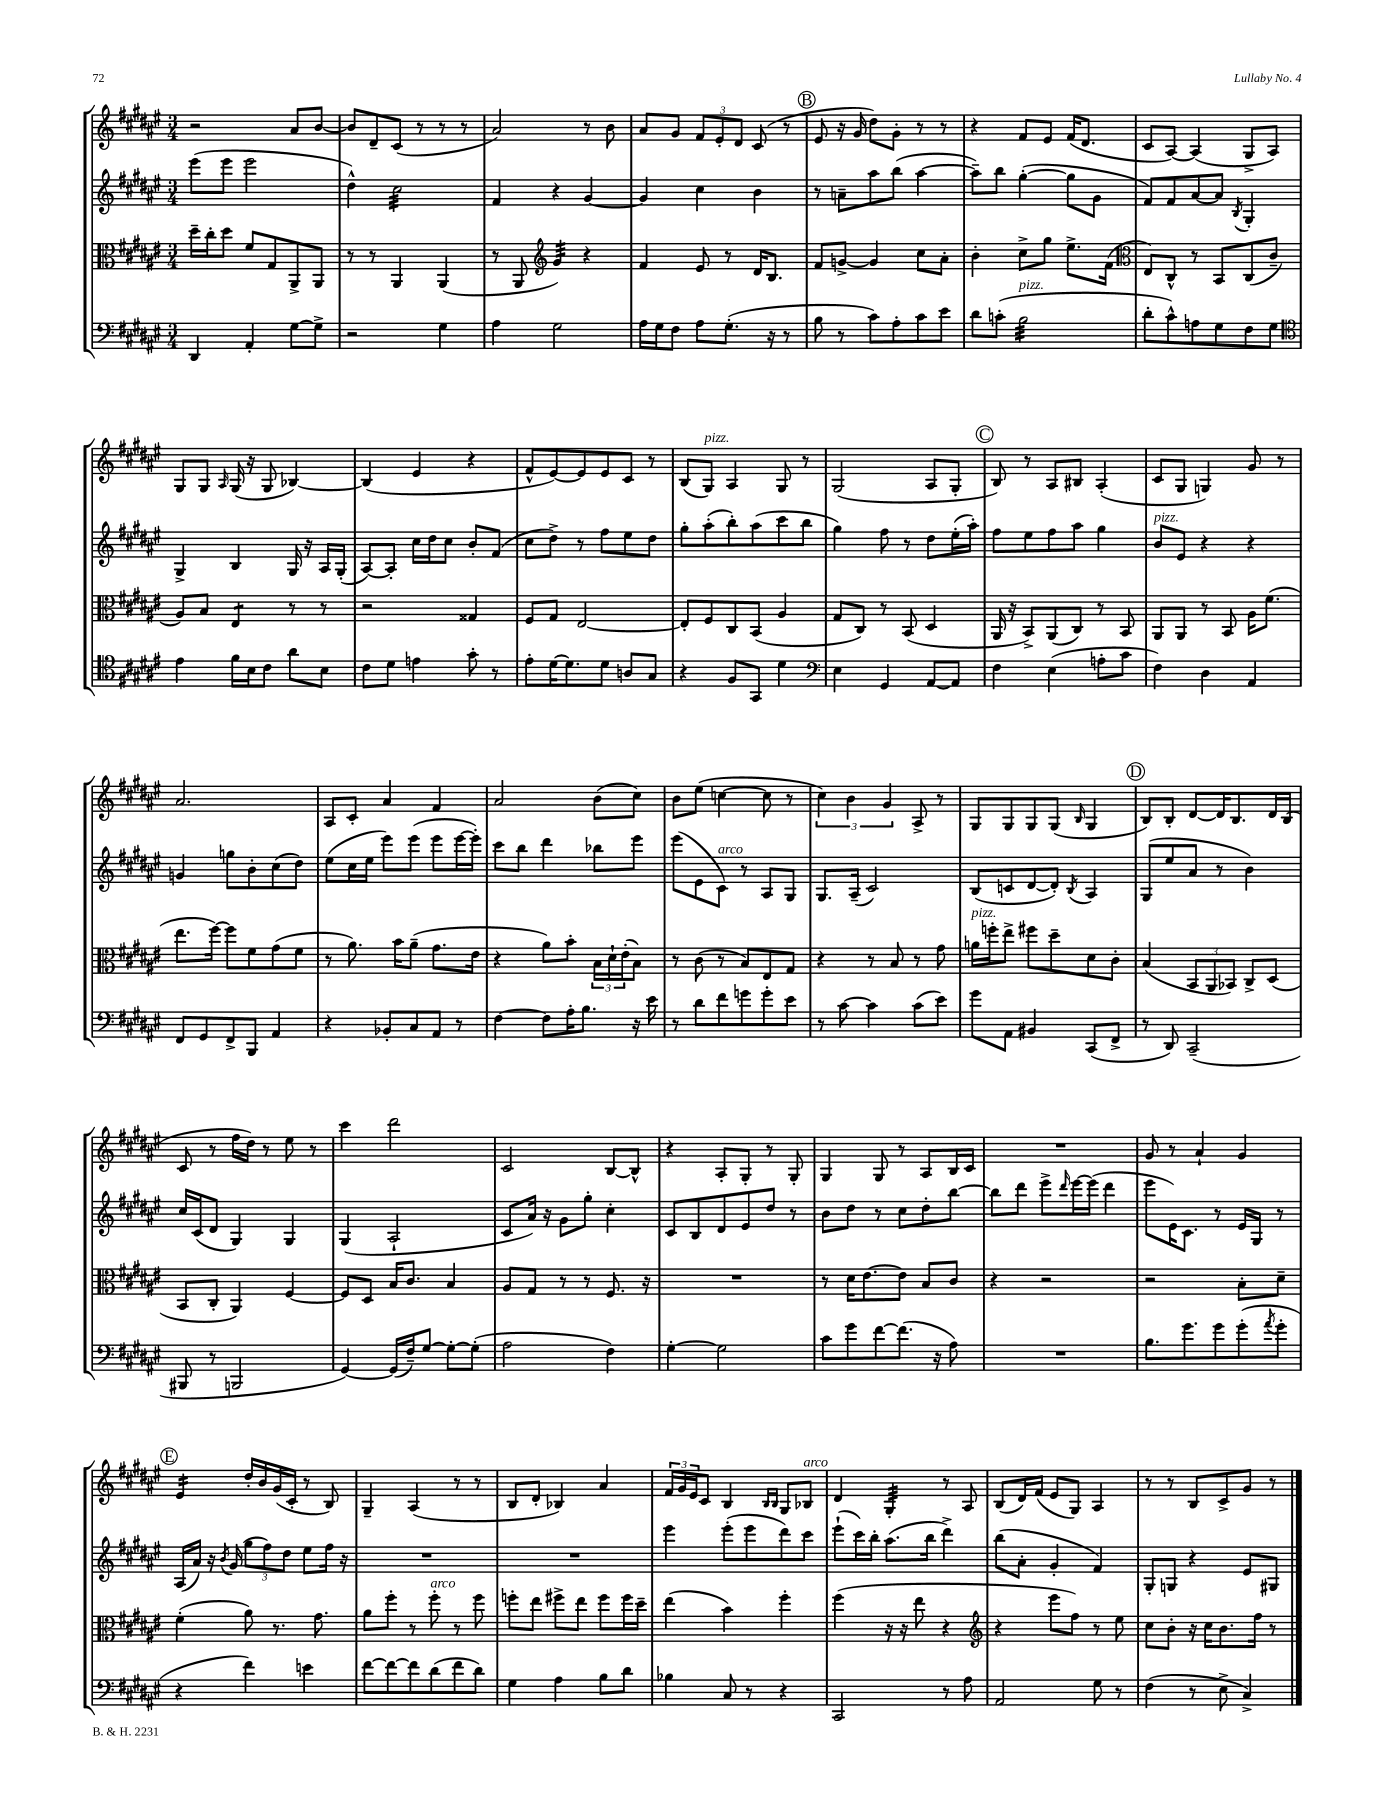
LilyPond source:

<<
\new StaffGroup <<
\new Staff = "s0" {
    \clef treble \key fis \major \numericTimeSignature \time 3/4
    r2 ais'8 b'8~ |
    b'8 dis'8-- cis'8( r8 r8 r8 |
    ais'2) r8 b'8 |
    ais'8 gis'8 \tuplet 3/2 { fis'8 eis'8-. dis'8 } cis'8( r8 |
    \mark \markup { \circle "B" } eis'8 r16 gis'16 dis''8) gis'8-. r8 r8 |
    r4 fis'8 eis'8 fis'16( dis'8. |
    cis'8 ais8~) ais4( gis8-> ais8) |
    gis8 gis8 \grace { ais16 } gis16( r16 gis8 bes4~) |
    bes4( eis'4 r4 |
    fis'8-^ eis'8~) eis'8 eis'8 cis'8 r8 |
    b8( gis8^\markup { \italic "pizz." }) ais4 gis8 r8 |
    gis2( ais8 gis8-. |
    \mark \markup { \circle "C" } b8) r8 ais8 bis8 ais4-.( |
    cis'8 gis8 g4) gis'8 r8 |
    ais'2. |
    ais8 cis'8-. ais'4 fis'4 |
    ais'2 b'8( cis''8) |
    b'8 eis''8( c''4~ c''8 r8 |
    \tuplet 3/2 { cis''4) b'4 gis'4 } ais8-> r8 |
    gis8 gis8 gis8 gis8( \grace { b16 } gis4 |
    \mark \markup { \circle "D" } b8) b8-. dis'8~ dis'16 b8. dis'16 b16( |
    cis'8 r8 fis''16 dis''16) r8 eis''8 r8 |
    cis'''4 dis'''2 |
    cis'2 b8~ b8-^ |
    r4 ais8-. gis8-. r8 gis8-. |
    gis4 gis8 r8 ais8 b16 cis'16 |
    R2. |
    gis'8 r8 ais'4-! gis'4 |
    \mark \markup { \circle "E" } eis'4:16 dis''16-. b'16 gis'16( cis'16-. r8 b8) |
    gis4-- ais4( r8 r8 |
    b8 dis'8-. bes4) ais'4 |
    \tuplet 3/2 { fis'16 gis'16 eis'16 } cis'8 b4 \grace { b16 b16 } gis8 bes8^\markup { \italic "arco" } |
    dis'4 gis4:32-. r8 ais8 |
    b8( dis'16) fis'16( eis'8 gis8) ais4 |
    r8 r8 b8 cis'8-> gis'8 r8 \bar "|." |
}
\new Staff = "s1" {
    \clef treble \key fis \major \numericTimeSignature \time 3/4
    eis'''8( eis'''8 eis'''2 |
    dis''4-^) cis''2:32 |
    fis'4 r4 gis'4~ |
    gis'4 cis''4 b'4 |
    \mark \markup { \circle "B" } r8 a'8-- ais''8 b''8( ais''4~ |
    ais''8--) b''8 gis''4~-.( gis''8 gis'8 |
    fis'8) fis'8 ais'8~ ais'8 \acciaccatura { b8 } gis4-. |
    gis4-> b4 gis16 r16 ais16 gis16-.( |
    ais8~) ais8-. cis''16 dis''16 cis''8 b'8-. fis'8( |
    cis''8 dis''8->) r8 fis''8 eis''8 dis''8 |
    gis''8-. ais''8-.( b''8-.) ais''8( cis'''8 b''8 |
    gis''4) fis''8 r8 dis''8 eis''16-.( ais''16-.) |
    \mark \markup { \circle "C" } fis''8 eis''8 fis''8 ais''8 gis''4 |
    b'8^\markup { \italic "pizz." } eis'8 r4 r4 |
    g'4 g''8 b'8-. cis''8( dis''8) |
    eis''8( cis''16 eis''16 eis'''8) eis'''8( eis'''8 eis'''16~ eis'''16-.) |
    cis'''8 b''8 dis'''4 bes''8 eis'''8 |
    eis'''8( eis'8 cis'8^\markup { \italic "arco" }) r8 ais8 gis8 |
    gis8. ais16--( cis'2) |
    b8( c'8 dis'8~ dis'8-.) \acciaccatura { b8 } ais4 |
    \mark \markup { \circle "D" } gis8( eis''8 ais'8 r8 b'4) |
    cis''16 cis'16( dis'8 gis4) gis4 |
    gis4( ais2-! |
    cis'8 ais'16) r16 gis'8 gis''8-. cis''4-. |
    cis'8 b8 dis'8 eis'8 dis''8 r8 |
    b'8 dis''8 r8 cis''8 dis''8-. b''8~ |
    b''8 dis'''8 eis'''8-> \grace { dis'''16 } eis'''16~ eis'''16( dis'''4 |
    eis'''8 eis'16) cis'8. r8 eis'16 gis16 r8 |
    \mark \markup { \circle "E" } ais16( ais'16) r16 \acciaccatura { b'8 } gis'16( \tuplet 3/2 { gis''8 fis''8) dis''8 } eis''8 fis''16 r16 |
    R2. |
    R2. |
    eis'''4 eis'''8-.( eis'''8 dis'''8) cis'''8 |
    eis'''8-!( cis'''16) b''16-. ais''8.( b''16 dis'''4->) |
    b''8( ais'8-. gis'4-. fis'4) |
    gis8-. g8 r4 eis'8 gis8 \bar "|." |
}
\new Staff = "s2" {
    \clef alto \key fis \major \numericTimeSignature \time 3/4
    dis''16-- cis''16-. dis''8 fis'8 gis8 ais,8-> ais,8 |
    r8 r8 ais,4 ais,4( |
    r8 ais,8 \clef treble gis'4:32) r4 |
    fis'4 eis'8 r8 dis'16 b8. |
    \mark \markup { \circle "B" } fis'8 g'8~-> g'4 cis''8 ais'8-. |
    b'4-. cis''8-> gis''8 eis''8.-> fis'16( |
    \clef alto eis8) cis8-^ r8 b,8 cis8( cis'8-- |
    ais8) b8 eis4:8 r8 r8 |
    r2 gisis4 |
    fis8 gis8 eis2~ |
    eis8-. fis8 cis8 b,8( ais4 |
    gis8 cis8) r8 b,8( dis4 |
    \mark \markup { \circle "C" } ais,16 r16 b,8->) ais,8( cis8) r8 b,8 |
    ais,8 ais,8 r8 b,8 ais16 fis'8.( |
    eis''8. fis''16~) fis''8 fis'8 gis'8( fis'8 |
    r8 ais'8.) b'16 ais'8--( gis'8. eis'16 |
    r4 ais'8) b'8-. \tuplet 3/2 { b16 dis'16-! eis'16-.( } b8) |
    r8 cis'8( r8 b8) eis8 gis8 |
    r4 r8 b8 r8 gis'8 |
    a'16^\markup { \italic "pizz." } f''16-. eis''8-> fis''8 dis''8-- dis'8 cis'8-. |
    \mark \markup { \circle "D" } b4( \tuplet 3/2 { b,8 ais,8 bes,8) } cis8-> dis8( |
    b,8 cis8-. ais,4) fis4~ |
    fis8 dis8 b16 cis'8. b4 |
    ais8 gis8 r8 r8 fis8. r16 |
    R2. |
    r8 dis'16 eis'8.~ eis'8 b8 cis'8 |
    r4 r2 |
    r2 b8-. dis'8-- |
    \mark \markup { \circle "E" } fis'4-.( ais'8) r8. gis'8. |
    ais'8 fis''8-. r8 fis''8-.^\markup { \italic "arco" } r8 fis''8 |
    f''8-. eis''8 fis''8-> eis''8 fis''8 fis''16 dis''16-- |
    eis''4( b'4) fis''4-. |
    fis''4( r16 r16 eis''8 r4 |
    \clef treble r4 eis'''8 fis''8) r8 eis''8 |
    cis''8 b'8-. r16 cis''16 b'8. fis''16 r8 \bar "|." |
}
\new Staff = "s3" {
    \clef bass \key fis \major \numericTimeSignature \time 3/4
    dis,4 ais,4-. gis8~ gis8-> |
    r2 gis4 |
    ais4 gis2 |
    ais16 gis16 fis8 ais8 gis8.-.( r16 r8 |
    \mark \markup { \circle "B" } b8 r8 cis'8) ais8-. cis'8 eis'8 |
    dis'8 c'8-.( b2:32^\markup { \italic "pizz." } |
    dis'8-. cis'8-^) a8 gis8 fis8 gis8 |
    \clef tenor eis'4 fis'16 b16 cis'8 ais'8 b8 |
    cis'8 dis'8 e'4 gis'8-. r8 |
    eis'8-. dis'16~ dis'8. dis'8 a8 gis8 |
    r4 fis8 gis,8 dis'4 |
    \clef bass eis4 gis,4 ais,8~ ais,8 |
    \mark \markup { \circle "C" } fis4 eis4( a8-. cis'8 |
    fis4) dis4 ais,4 |
    fis,8 gis,8 fis,8-> b,,8 ais,4 |
    r4 bes,8-. cis8 ais,8 r8 |
    fis4~ fis8 ais16-. b8. r16 eis'16 |
    r8 dis'8 fis'8 g'8 g'8-. eis'8 |
    r8 cis'8~ cis'4 cis'8( eis'8) |
    gis'8 ais,8 bis,4 cis,8( fis,8-> |
    \mark \markup { \circle "D" } r8 dis,8) cis,2--( |
    bis,,8 r8 b,,2 |
    gis,4~) gis,16( fis16--) gis8~ gis8~-. gis8-.( |
    ais2 fis4) |
    gis4~-. gis2 |
    cis'8 gis'8 fis'8~ fis'8.( r16 ais8) |
    R2. |
    b8. gis'8. gis'8 gis'8-.( \acciaccatura { ais'8 } gis'8-. |
    \mark \markup { \circle "E" } r4 fis'4) e'4 |
    fis'8~ fis'8~ fis'8 dis'8( fis'8 dis'8) |
    gis4 ais4 b8 dis'8 |
    bes4 cis8 r8 r4 |
    cis,2 r8 ais8 |
    ais,2 gis8 r8 |
    fis4( r8 eis8-> cis4->) \bar "|." |
}
>>
>>
\layout { \context { \Score \remove "Bar_number_engraver" } }
